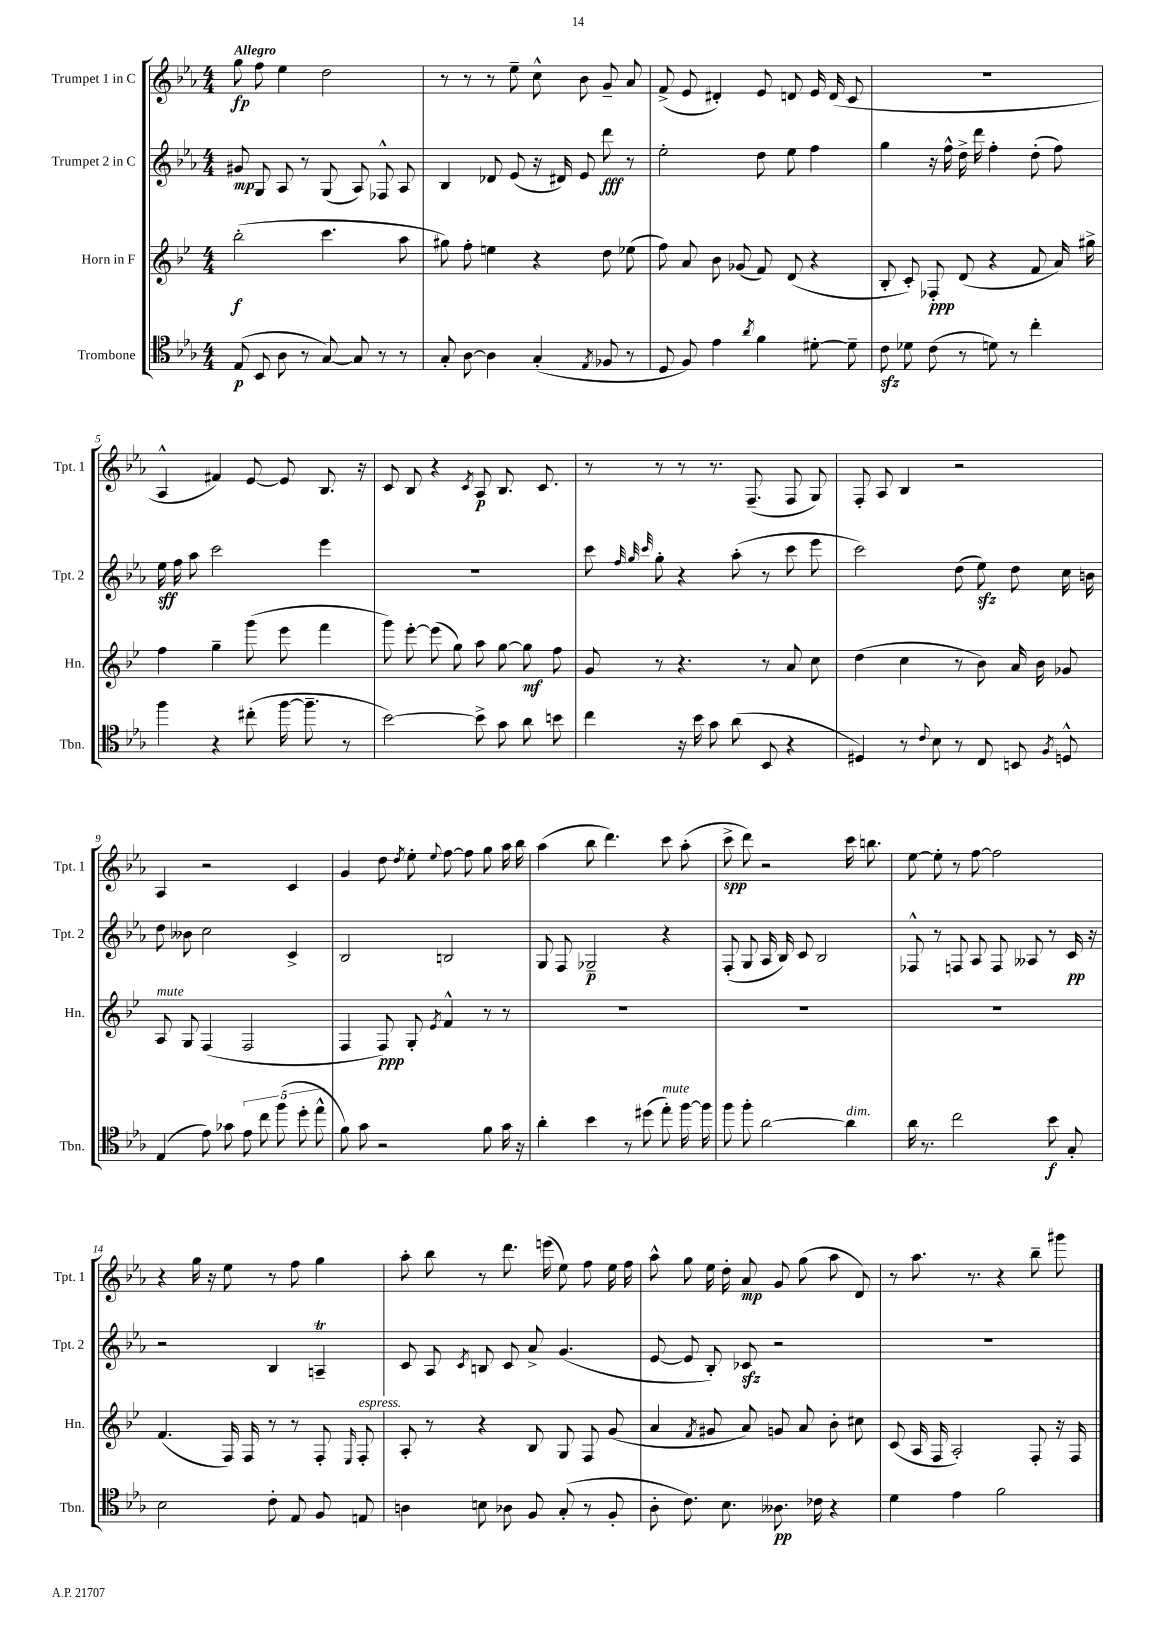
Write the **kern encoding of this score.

**kern	**dynam	**kern	**dynam	**kern	**dynam	**kern	**dynam
*part4	*part4	*part3	*part3	*part2	*part2	*part1	*part1
*staff4	*staff4	*staff3	*staff3	*staff2	*staff2	*staff1	*staff1
*I"Trombone	*	*I"Horn in F	*	*I"Trumpet 2 in C	*	*I"Trumpet 1 in C	*
*I'Tbn.	*	*I'Hn.	*	*I'Tpt. 2	*	*I'Tpt. 1	*
*clefC4	*	*clefG2	*	*clefG2	*	*clefG2	*
*k[b-e-a-]	*	*k[b-e-]	*	*k[b-e-a-]	*	*k[b-e-a-]	*
*M4/4	*	*M4/4	*	*M4/4	*	*M4/4	*
=1	=1	=1	=1	=1	=1	=1	=1
!	!	!	!	!	!	!LO:TX:a:B:t=Allegro	!
(8E-/	p	(2bb-'\	f	8g#X/	mp	8gg\	fp
8BB-/	.	.	.	8G/	.	8ff\	.
8A-\	.	.	.	8A-/	.	4ee-\	.
8r	.	.	.	8r	.	.	.
[8G/)	.	4.ccc\	.	(8G/	.	2dd\	.
8G/]	.	.	.	8A-/)	.	.	.
8r	.	.	.	8F-X^^/	.	.	.
8r	.	8aa\	.	8A-/	.	.	.
=2	=2	=2	=2	=2	=2	=2	=2
8G'/	.	8gg#X\)	.	4B-/	.	8r	.
[8A-\	.	8ff'\	.	.	.	8r	.
4A-\]	.	4een\	.	8d-X/	.	8r	.
.	.	.	.	(8e-/	.	8ee-~\	.
(4G'/	.	4r	.	16r	.	8cc^^\	.
.	.	.	.	16d#X/)	.	.	.
.	.	.	.	8e-/	.	8b-\	.
8qE-/	.	.	.	.	.	.	.
8F-X/	.	8dd\	.	8ddd\	fff	8g~/	.
8r	.	(8ee-X\	.	8r	.	8a-/	.
=3	=3	=3	=3	=3	=3	=3	=3
8D/	.	8ff\)	.	2ee-'\	.	(8f^/	.
8F/)	.	8a/	.	.	.	8e-/	.
4e-\	.	8b-\	.	.	.	4d#X'/)	.
.	.	(8g-X/	.	.	.	.	.
8qa-/	.	.	.	.	.	.	.
4f\	.	8f/)	.	8dd\	.	8e-/	.
.	.	(8d/	.	8ee-\	.	8dn/	.
[8d#X'\	.	4r	.	4ff\	.	16e-/	.
.	.	.	.	.	.	(16d/	.
8d#~\]	.	.	.	.	.	8c/	.
=4	=4	=4	=4	=4	=4	=4	=4
8czz\	.	8B-'/	.	4gg\	.	1r	.
8d-X\	.	8c'/)	.	.	.	.	.
(8c\	.	8F-X'/	ppp	16r	.	.	.
.	.	.	.	16ff^^\	.	.	.
8r	.	(8d/	.	16dd^\	.	.	.
.	.	.	.	16ddd\	.	.	.
8dn\)	.	4r	.	4ff'\	.	.	.
8r	.	.	.	.	.	.	.
4cc'\	.	8f/	.	(8dd'\	.	.	.
.	.	16a/)	.	8ff\)	.	.	.
.	.	16gg#X^\	.	.	.	.	.
!!LO:LB:g=z
=5	=5	=5	=5	=5	=5	=5	=5
4ff\	.	4ff\	.	16ee-\	sff	4A-^^/	.
.	.	.	.	16ff\	.	.	.
.	.	.	.	8aa-\	.	.	.
4r	.	4gg~\	.	2ccc\	.	4f#X/)	.
(8cc#X'\	.	(8ggg\	.	.	.	[8e-/	.
[16ff\	.	8eee-\	.	.	.	8e-/]	.
8.ff~\]	.	.	.	.	.	.	.
.	.	4fff\	.	4eee-\	.	8.B-/	.
8r	.	.	.	.	.	.	.
.	.	.	.	.	.	16r	.
=6	=6	=6	=6	=6	=6	=6	=6
[2b-\)	.	8ggg\)	.	1r	.	8c/	.
.	.	[8eee-'\	.	.	.	8B-/	.
.	.	(8eee-\]	.	.	.	4r	.
.	.	8gg\)	.	.	.	.	.
.	.	.	.	.	.	8qc/	.
8b-^\]	.	8aa\	.	.	.	8A-/	p
8g\	.	[8gg\	.	.	.	8.B-/	.
8a-\	.	8gg\]	mf	.	.	.	.
.	.	.	.	.	.	8.c/	.
8bn\	.	8ff\	.	.	.	.	.
=7	=7	=7	=7	=7	=7	=7	=7
4cc\	.	8g/	.	8ccc\	.	8r	.
.	.	.	.	32qqff/	.	.	.
.	.	.	.	32qqgg/	.	.	.
.	.	.	.	32qqccc/	.	.	.
.	.	8r	.	8gg'\	.	8r	.
16r	.	4.r	.	4r	.	8r	.
16b-\	.	.	.	.	.	.	.
8g\	.	.	.	.	.	8.r	.
(8a-\	.	.	.	(8aa-'\	.	.	.
.	.	.	.	.	.	(8.F~/	.
8BB-/	.	8r	.	8r	.	.	.
4r	.	8a/	.	8ccc\	.	8F/	.
.	.	8cc\	.	8eee-\	.	8G/)	.
=8	=8	=8	=8	=8	=8	=8	=8
4D#X/)	.	(4dd\	.	2ccc\)	.	8F'/	.
.	.	.	.	.	.	8A-/	.
8r	.	4cc\	.	.	.	4B-/	.
8qqc/	.	.	.	.	.	.	.
8B-\	.	.	.	.	.	.	.
8r	.	8r	.	(8dd\	.	2r	.
8C/	.	8b-\)	.	8ee-zz\)	.	.	.
8BBn/	.	16a/	.	8dd\	.	.	.
.	.	16b-\	.	.	.	.	.
8qF/	.	.	.	.	.	.	.
8Dn^^/	.	8g-X/	.	16cc\	.	.	.
.	.	.	.	16bn\	.	.	.
!!LO:LB:g=z
=9	=9	=9	=9	=9	=9	=9	=9
!	!	!LO:TX:a:i:t=mute	!	!	!	!	!
(4E-/	.	8A/	.	8dd\	.	4A-/	.
.	.	8G/	.	8b--X\	.	.	.
8e-\)	.	(4F/	.	2cc\	.	2r	.
8g-X\	.	.	.	.	.	.	.
10e-\	.	2F/	.	.	.	.	.
10cc\	.	.	.	.	.	.	.
(10ff\	.	.	.	.	.	.	.
.	.	.	.	4c^/	.	4c/	.
10dd'\	.	.	.	.	.	.	.
10ee-^^\	.	.	.	.	.	.	.
=10	=10	=10	=10	=10	=10	=10	=10
8f\)	.	4F/	.	2B-/	.	4g/	.
8g\	.	.	.	.	.	.	.
2r	.	8F/)	ppp	.	.	8dd\	.
.	.	.	.	.	.	8qdd/	.
.	.	8G'/	.	.	.	8ee-'\	.
.	.	8qe-/	.	.	.	8qqee-/	.
.	.	4f^^/	.	2Bn/	.	[8ff\	.
.	.	.	.	.	.	8ff\]	.
8f\	.	8r	.	.	.	8gg\	.
16g\	.	8r	.	.	.	16aa-\	.
16r	.	.	.	.	.	16bb-\	.
=11	=11	=11	=11	=11	=11	=11	=11
4a-'\	.	1r	.	8G/	.	(4aa-\	.
.	.	.	.	8F/	.	.	.
4b-\	.	.	.	2G-X~/	p	8bb-\	.
.	.	.	.	.	.	4.ddd\)	.
8r	.	.	.	.	.	.	.
(8dd#X\	.	.	.	.	.	.	.
!LO:TX:a:i:t=mute	!	!	!	!	!	!	!
8ee-'\)	.	.	.	4r	.	8ccc\	.
[16ff\	.	.	.	.	.	(8aa-'\	.
16ff\]	.	.	.	.	.	.	.
=12	=12	=12	=12	=12	=12	=12	=12
8ff\	.	1r	.	(8F'/	.	8ccc^\	spp
8ff'\	.	.	.	8G/	.	8ddd\)	.
[2a-\	.	.	.	16A-/	.	2r	.
.	.	.	.	16B-/)	.	.	.
.	.	.	.	8c/	.	.	.
.	.	.	.	2B-/	.	.	.
!LO:TX:a:i:t=dim.	!	!	!	!	!	!	!
4a-\]	.	.	.	.	.	16ccc\	.
.	.	.	.	.	.	8.bbn\	.
=13	=13	=13	=13	=13	=13	=13	=13
16a-\	.	1r	.	8F-X^^/	.	[8ee-\	.
8.r	.	.	.	.	.	.	.
.	.	.	.	8r	.	8ee-'\]	.
2cc\	.	.	.	8Fn/	.	8r	.
.	.	.	.	8A-/	.	[8ff\	.
.	.	.	.	8F/	.	2ff\]	.
.	.	.	.	8A--X/	.	.	.
8b-\	f	.	.	8r	.	.	.
8G'/	.	.	.	16c/	pp	.	.
.	.	.	.	16r	.	.	.
!!LO:LB:g=z
=14	=14	=14	=14	=14	=14	=14	=14
2B-\	.	(4.f/	.	2r	.	4r	.
.	.	.	.	.	.	16gg\	.
.	.	.	.	.	.	16r	.
.	.	16F/)	.	.	.	8ee-\	.
.	.	16F/	.	.	.	.	.
8c'\	.	8r	.	4B-/	.	8r	.
8E-/	.	8r	.	.	.	8ff\	.
8F/	.	8F'/	.	4Ant~/	.	4gg\	.
.	.	16qqE-/	.	.	.	.	.
!	!	!LO:TX:a:i:t=espress.	!	!	!	!	!
8En/	.	8F'/	.	.	.	.	.
=15	=15	=15	=15	=15	=15	=15	=15
4An\	.	8A'/	.	8c/	.	8aa-'\	.
.	.	8r	.	8A-/	.	8bb-\	.
.	.	.	.	8qc/	.	.	.
8Bn\	.	4r	.	8Bn/	.	8r	.
8A-X\	.	.	.	8c/	.	8.ddd\	.
8F/	.	8B-/	.	8a-^/	.	.	.
.	.	.	.	.	.	(16eeen\	.
(8G'/	.	8G/	.	(4.g/	.	8ee-\)	.
8r	.	8F/	.	.	.	8ff\	.
8F'/	.	(8g/	.	.	.	16ee-\	.
.	.	.	.	.	.	16ff\	.
=16	=16	=16	=16	=16	=16	=16	=16
8A-'\	.	4a/	.	[8e-/	.	8aa-^^\	.
8.c\)	.	.	.	8e-/]	.	8gg\	.
.	.	8qf/	.	.	.	.	.
.	.	8g#X/	.	8B-'/)	.	16ee-\	.
8.B-\	.	.	.	.	.	16dd'\	.
.	.	8a/)	.	8c-Xzz/	.	8a-/	mp
8.A--X\	pp	8gn/	.	2r	.	8g/	.
.	.	8a/	.	.	.	(8gg\	.
16c-X\	.	.	.	.	.	.	.
4r	.	8b-'\	.	.	.	8aa-\	.
.	.	8cc#X\	.	.	.	8d/)	.
=17	=17	=17	=17	=17	=17	=17	=17
4d\	.	(8c/	.	1r	.	8r	.
.	.	16A/	.	.	.	8.aa-\	.
.	.	16F/	.	.	.	.	.
4e-\	.	2A'/)	.	.	.	.	.
.	.	.	.	.	.	8.r	.
2f\	.	.	.	.	.	4r	.
.	.	8F'/	.	.	.	8bb-~\	.
.	.	16r	.	.	.	8ggg#X\	.
.	.	16F/	.	.	.	.	.
==	==	==	==	==	==	==	==
*-	*-	*-	*-	*-	*-	*-	*-
